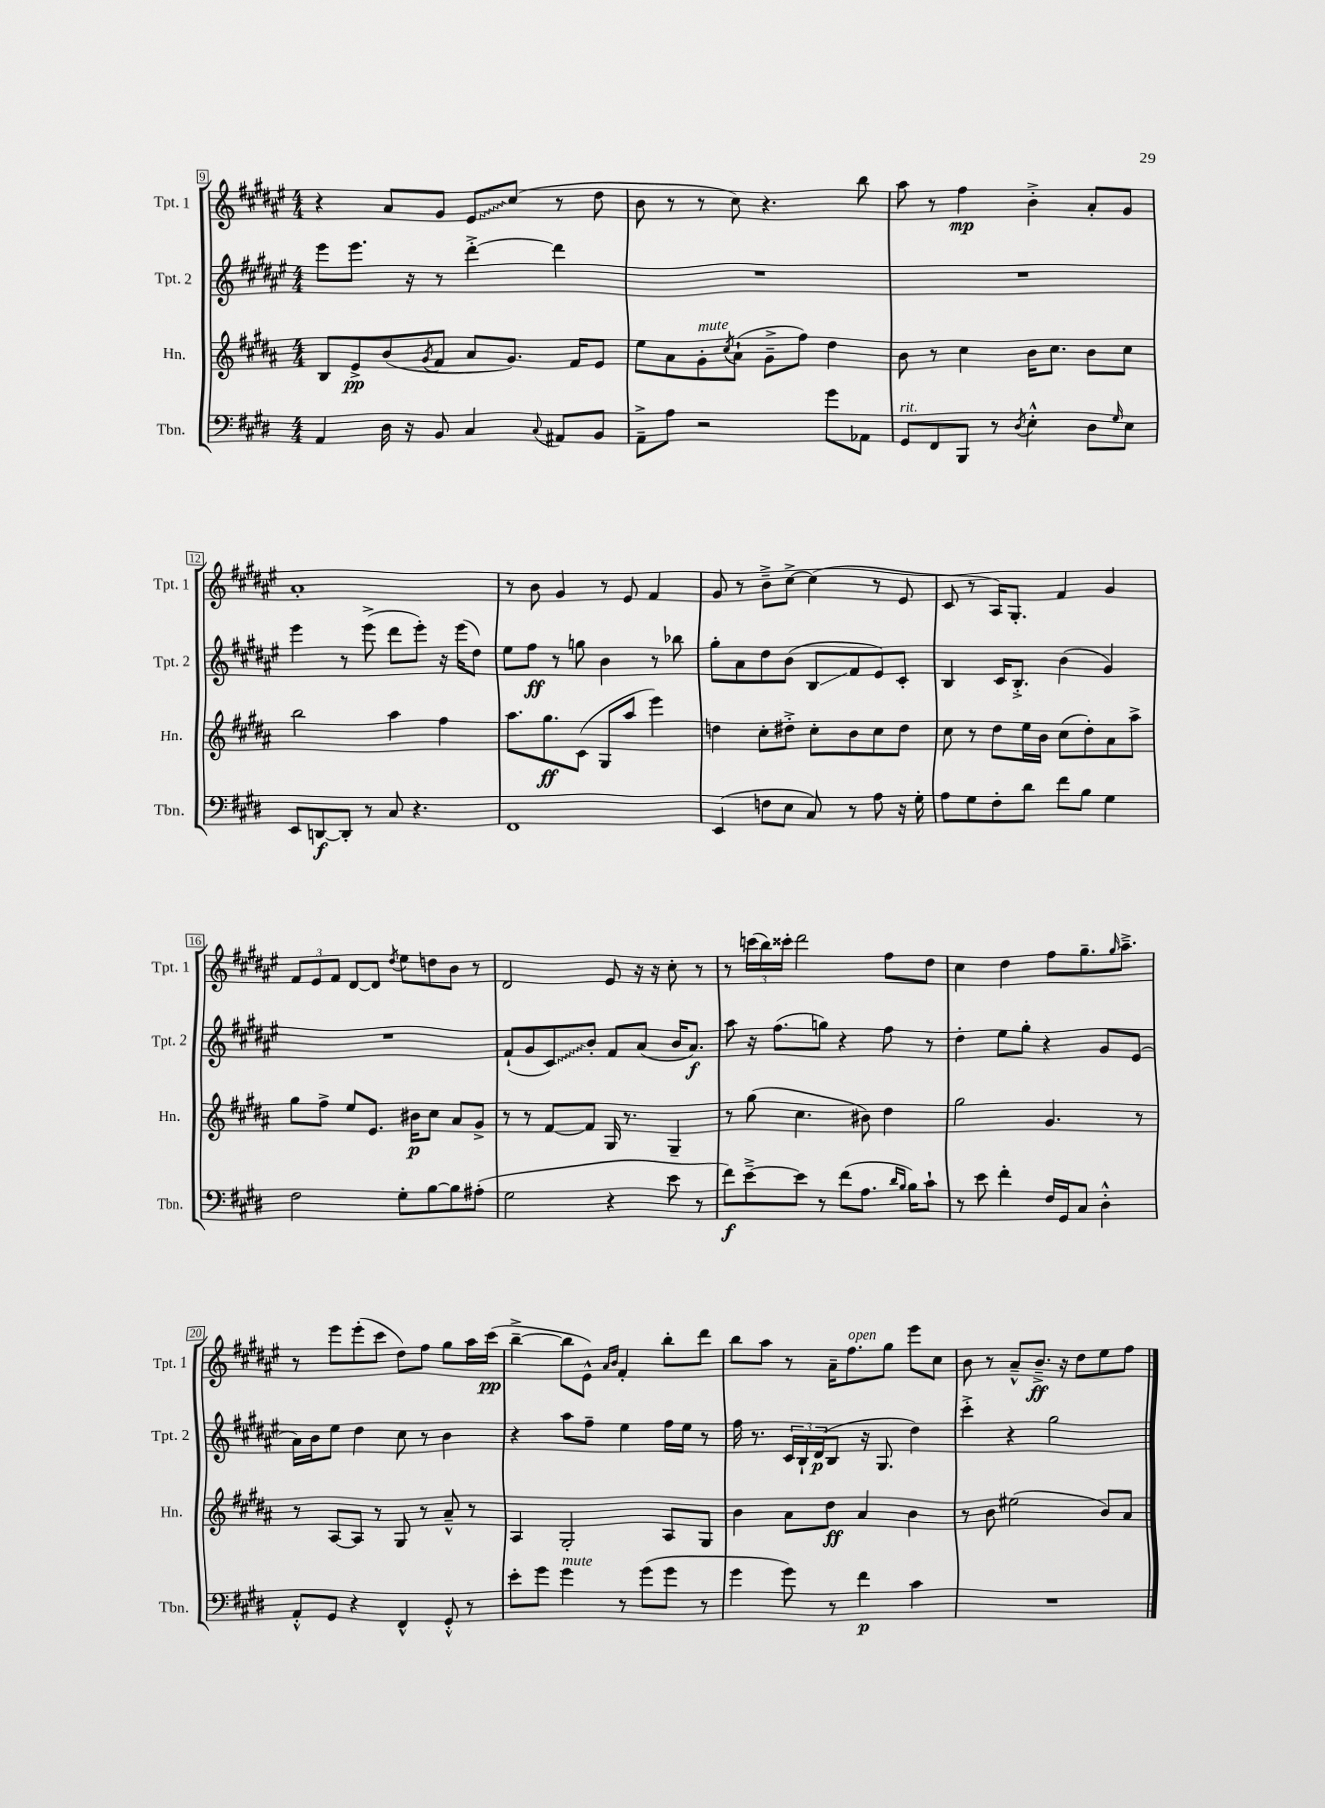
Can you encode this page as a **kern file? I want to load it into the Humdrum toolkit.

**kern	**kern	**kern	**kern
*staff4	*staff3	*staff2	*staff1
*clefF4	*clefG2	*clefG2	*clefG2
*k[f#c#g#d#]	*k[f#c#g#d#a#]	*k[f#c#g#d#a#e#]	*k[f#c#g#d#a#e#]
*M4/4	*M4/4	*M4/4	*M4/4
4AA	8B	8eee#	4r
.	8e^	8.eee#	.
16D#	(8b	.	8a#
16r	.	16r	.
.	8qg#	.	.
8BB	8f#	8r	8g#
4C#	8a#	[4ddd#'^	8e#
.	8.g#)	.	(8cc#
8qqC#	.	.	.
8AA#	.	4ddd#]	8r
.	16f#	.	.
8BB	8e	.	8dd#
=	=	=	=
8AA~^	8ee	1r	8b
8A	8a#	.	8r
2r	8g#'	.	8r
.	8qcc#	.	.
.	(8a#`	.	8cc#)
.	8g#~^	.	4.r
.	8ff#)	.	.
8g#	4dd#	.	.
8AA-	.	.	8bb
=	=	=	=
8GG#	8b	1r	8aa#
8FF#	8r	.	8r
8BBB	4cc#	.	4ff#
8r	.	.	.
8qD#	.	.	.
4E'^^	16b	.	4b'^
.	8.cc#	.	.
8D#	8b	.	8a#'
16qqG#	.	.	.
8E	8cc#	.	8g#
=	=	=	=
8EE	2bb	4eee#	1a#'
[8DD	.	.	.
8DD']	.	8r	.
8r	.	(8eee#^	.
8C#	4aa#	8ddd#	.
4.r	.	8eee#')	.
.	4ff#	16r	.
.	.	(16eee#	.
.	.	8dd#)	.
=	=	=	=
1FF#	8.aa#	8ee#	8r
.	.	8ff#	8b
.	8.gg#	.	.
.	.	8r	4g#
.	(8c#	8gg	.
.	8G#	4b	8r
.	8aa#	.	8e#
.	4eee)	8r	4f#
.	.	8bb-	.
=	=	=	=
(4EE	4dd	8gg#'	8g#
.	.	8a#	8r
8F	8cc#'	8dd#	8b~^
8E	8dd#'^	(8b	[8cc#^
8C#)	8cc#'	8B	(4cc#]
8r	8b	8f#	.
8A	8cc#	8e#)	8r
16r	8dd#	8c#'	8e#
16G#'	.	.	.
=	=	=	=
8A	8cc#	4B	8c#
8G#	8r	.	8r
8F#'	8dd#	16c#	16A#)
.	.	8.B'^	8.G#'
8d#	16ee	.	.
.	16b	.	.
8f#	(8cc#	(4b	4f#
8B	8dd#')	.	.
4G#	8a#	4g#)	4g#
.	8aa#^	.	.
=	=	=	=
2F#	8gg#	1r	12f#
.	.	.	12e#
.	8ff#^	.	.
.	.	.	12f#
.	8ee	.	[8d#
.	8.e	.	8d#]
.	.	.	8qdd#
8G#'	.	.	8ee#
.	16b#	.	.
[8B	8cc#	.	8dd
8B]	8a#	.	8b
(8A#'	8g#^	.	8r
=	=	=	=
2G#	8r	(8f#`	2d#
.	8r	8g#	.
.	[8f#	8c#)	.
.	8f#]	8b'	.
4r	16G#	8f#	8e#
.	8.r	.	.
.	.	(8a#	16r
.	.	.	16r
8e	4G#~	16b	8cc#'
.	.	8.a#)	.
8r	.	.	8r
=	=	=	=
8f#)	8r	8aa#	8r
[8e~^	(8gg#	16r	(24ccc
.	.	.	24bb)
.	.	(8.ff#	.
.	.	.	24ccc##'
8e]	4.cc#	.	2ddd#
8r	.	8gg)	.
(8f#	.	4r	.
8.A	8b#)	.	.
.	4dd#	8ff#	8ff#
16qqd#	.	.	.
16qqB	.	.	.
16B)	.	.	.
8c#`	.	8r	8dd#
=	=	=	=
8r	2gg#	4dd#'	4cc#
8e	.	.	.
4f#'	.	8ee#	4dd#
.	.	8gg#'	.
16F#	4.g#	4r	8ff#
16GG#	.	.	.
8C#	.	.	8.gg#~
4D#'^^	.	8g#	.
.	.	.	16qqgg#
.	.	.	8.aa#~^
.	8r	(8e#	.
=	=	=	=
8AA'^^	8r	16a#)	8r
.	.	16b	.
8GG#	[8A#	8ee#	8eee#
4r	8A#]	4dd#	(8eee#'
.	8r	.	8ccc#
4FF#^^	8G#	8cc#	8dd#)
.	8r	8r	8ff#
8GG#'^^	8a#~^^	4b	8gg#
8r	8r	.	16aa#
.	.	.	(16ccc#
=	=	=	=
8e'	4A#	4r	[4bb~^
8g#	.	.	.
4g#	2G#'	8aa#	8bb]
.	.	8ff#~	8e#^^)
.	.	.	16qqa#
.	.	.	16qqb
8r	.	4ee#	4f#'
(8g#	.	.	.
8g#	8A#	16ff#	8bb'
.	.	16ee#	.
8r	8G#	8r	8ddd#
=	=	=	=
4g#	4b	16ff#	8bb
.	.	8.r	.
.	.	.	8aa#
8g#)	8a#	24c#	8r
.	.	24B`	.
.	.	(24d#	.
8r	8dd#	8B	16a#~
.	.	.	8.ff#
4f#	4a#	16r	.
.	.	8.G#	.
.	.	.	8gg#
4c#	4b	4dd#)	8eee#
.	.	.	8cc#
=	=	=	=
1r	8r	4ccc#'^	8b
.	8b	.	8r
.	(2ee#	4r	8a#~^^
.	.	.	8.b~^
.	.	2gg#	.
.	.	.	16r
.	.	.	8dd#
.	8b)	.	8ee#
.	8a#	.	8ff#
==	==	==	==
*-	*-	*-	*-
